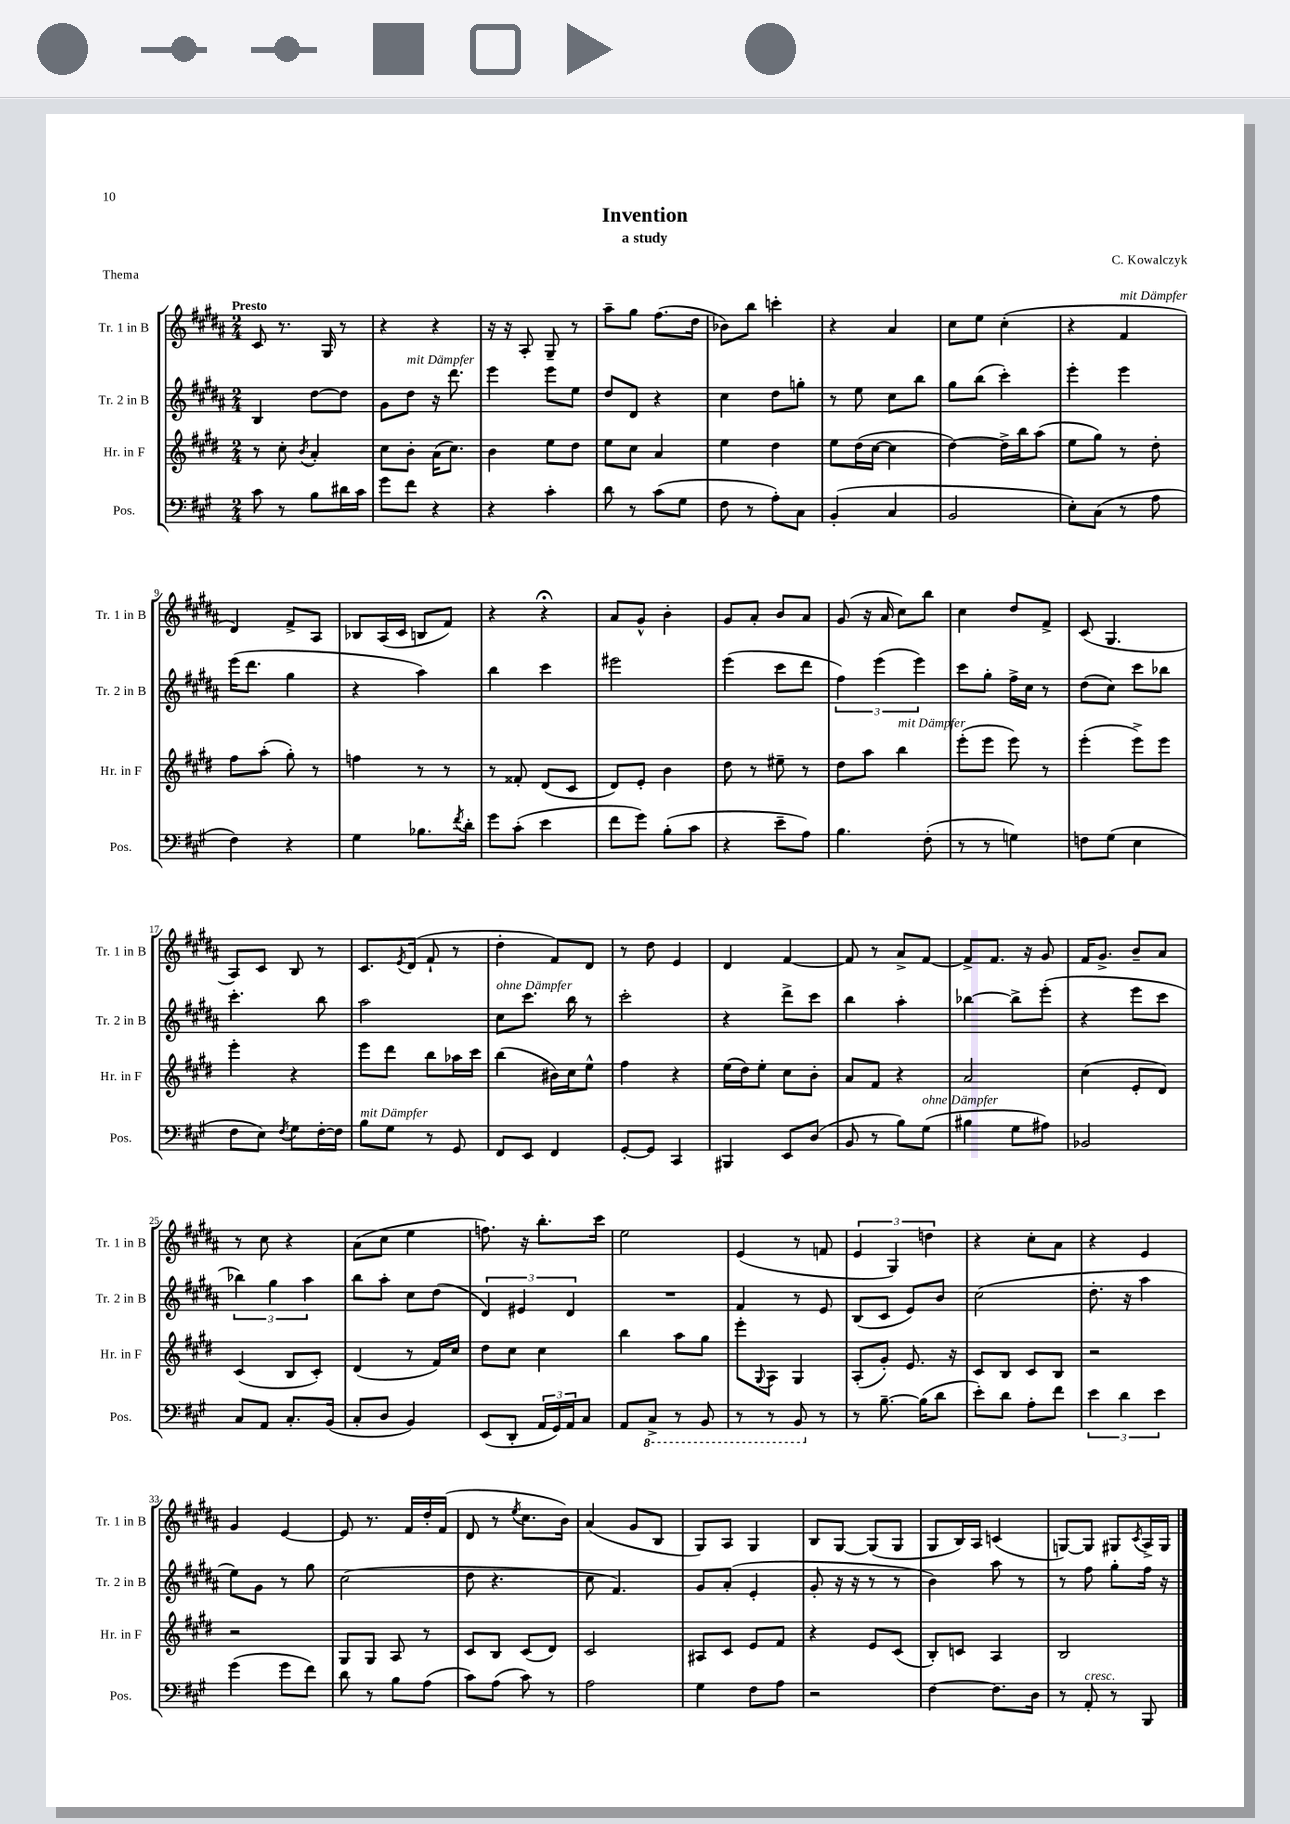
\header { title = "Invention" composer = "C. Kowalczyk" subtitle = "a study" piece = "Thema" }
<<
\new StaffGroup <<
\new Staff = "s0" \with { instrumentName = "Tr. 1 in B" shortInstrumentName = "Tr. 1 in B" } {
    \clef treble \key b \major \numericTimeSignature \time 2/4 \tempo "Presto"
    cis'8 r8. gis16 r8 |
    r4 r4 |
    r16 r16 ais8-. gis8-- r8 |
    ais''8-- gis''8 fis''8.( dis''16 |
    bes'8) b''8 c'''4-. |
    r4 ais'4 |
    cis''8 e''8 cis''4-.( |
    r4 fis'4^\markup { \italic "mit Dämpfer" } |
    dis'4) fis'8-> ais8 |
    bes8 ais16( cis'16 b8 fis'8) |
    r4 r4\fermata |
    ais'8 gis'8-^ b'4-. |
    gis'8 ais'8-. b'8 ais'8 |
    gis'8( r16 ais'16 cis''8) b''8 |
    cis''4 dis''8 fis'8-> |
    cis'8( gis4. |
    ais8) cis'8 b8 r8 |
    cis'8. \acciaccatura { e'8 } dis'16( fis'8-! r8 |
    dis''4-. fis'8) dis'8 |
    r8 dis''8 e'4 |
    dis'4 fis'4~ |
    fis'8 r8 ais'8-> fis'8~ |
    fis'8-> fis'8. r16 gis'8 |
    fis'16 gis'8.-> b'8-- ais'8 |
    r8 cis''8 r4 |
    ais'8( cis''8 e''4 |
    f''8.) r16 b''8.-. cis'''16 |
    e''2 |
    e'4( r8 f'8 |
    \tuplet 3/2 { e'4 gis4) d''4 } |
    r4 cis''8-. ais'8 |
    r4 e'4 |
    gis'4 e'4~ |
    e'8 r8. fis'16 dis''16-. fis'16( |
    dis'8 r8 \acciaccatura { e''8 } cis''8. b'16) |
    ais'4( gis'8 b8 |
    gis8) ais8 gis4 |
    b8 gis8~ gis8( gis8 |
    gis8 b16) ais16 c'4( |
    g8~) g8 gis8 \acciaccatura { cis'8 } ais16-> gis16 \bar "|." |
}
\new Staff = "s1" \with { instrumentName = "Tr. 2 in B" shortInstrumentName = "Tr. 2 in B" } {
    \clef treble \key b \major \numericTimeSignature \time 2/4
    b4 dis''8~ dis''8 |
    gis'8 dis''8^\markup { \italic "mit Dämpfer" } r16 dis'''8. |
    e'''4 e'''8 e''8 |
    dis''8 dis'8 r4 |
    cis''4 dis''8 g''8-. |
    r8 e''8 cis''8 b''8 |
    gis''8 b''8( cis'''4-.) |
    e'''4-. e'''4 |
    e'''16( dis'''8. gis''4 |
    r4 ais''4) |
    b''4 cis'''4 |
    eis'''2 |
    e'''4( cis'''8 dis'''8 |
    \tuplet 3/2 { fis''4) e'''4( e'''4) } |
    cis'''8 gis''8-. fis''16-> cis''16 r8 |
    dis''8( cis''8) cis'''8 bes''8 |
    cis'''4.-. b''8 |
    ais''2 |
    cis''8^\markup { \italic "ohne Dämpfer" } cis'''8. b''16 r8 |
    cis'''2-. |
    r4 dis'''8-> cis'''8 |
    b''4 ais''4-. |
    bes''4~ bes''8-> e'''8-.( |
    r4 e'''8 cis'''8 |
    \tuplet 3/2 { bes''4) gis''4 ais''4 } |
    b''8 ais''8-. cis''8 dis''8( |
    \tuplet 3/2 { dis'4) eis'4 dis'4 } |
    R2 |
    fis'4 r8 e'8 |
    b8( cis'8 e'8) b'8 |
    cis''2( |
    dis''8.-. r16 ais''4 |
    e''8) gis'8 r8 gis''8 |
    cis''2( |
    dis''8 r4. |
    cis''8 fis'4.) |
    gis'8 ais'8-.( e'4-. |
    gis'8-. r16 r16 r8 r8 |
    b'4) ais''8 r8 |
    r8 fis''8 gis''8-. fis''16 r16 \bar "|." |
}
\new Staff = "s2" \with { instrumentName = "Hr. in F" shortInstrumentName = "Hr. in F" } {
    \clef treble \key e \major \numericTimeSignature \time 2/4
    r8 cis''8-. \acciaccatura { b'8 } a'4-. |
    cis''8 b'8-. a'16( cis''8.) |
    b'4 e''8 dis''8 |
    e''8 cis''8 a'4 |
    e''4 dis''4 |
    e''8 dis''16( cis''16~ cis''4 |
    dis''4~) dis''16-> b''16 a''8( |
    e''8 gis''8) r8 dis''8-. |
    fis''8 a''8-.( gis''8-.) r8 |
    f''4 r8 r8 |
    r8 fisis'8-. dis'8( cis'8 |
    dis'8) e'8-. b'4 |
    dis''8 r8 eis''8-- r8 |
    dis''8 a''8 b''4^\markup { \italic "mit Dämpfer" } |
    e'''8-.( e'''8 e'''8) r8 |
    e'''4-.( e'''8->) e'''8 |
    e'''4-. r4 |
    e'''8 dis'''8 b''8 aes''16 cis'''16 |
    b''4( bis'16) cis''16 e''8-^ |
    fis''4 r4 |
    e''16( dis''16) e''8-. cis''8 b'8-. |
    a'8 fis'8 r4 |
    a'2 |
    cis''4( e'8-. dis'8) |
    cis'4( b8 cis'8-.) |
    dis'4( r8 fis'16) cis''16 |
    dis''8 cis''8 cis''4 |
    b''4 a''8 gis''8 |
    e'''8-. \appoggiatura { gis8 } a8 gis4 |
    a8-.( gis'8-.) e'8. r16 |
    cis'8 b8 cis'8 b8 |
    r2 |
    r2 |
    gis8 gis8 a8 r8 |
    cis'8 b8 cis'8( dis'8) |
    cis'2 |
    ais8 cis'8 e'8 fis'8 |
    r4 e'8 cis'8( |
    b8-.) c'8 a4 |
    b2 \bar "|." |
}
\new Staff = "s3" \with { instrumentName = "Pos." shortInstrumentName = "Pos." } {
    \clef bass \key a \major \numericTimeSignature \time 2/4
    cis'8 r8 b8 dis'16 cis'16 |
    gis'8 fis'8 r4 |
    r4 cis'4-. |
    d'8 r8 cis'8( gis8 |
    fis8 r8 a8-.) cis8 |
    b,4-.( cis4 |
    b,2 |
    e8-.) cis8( r8 a8 |
    fis4) r4 |
    gis4 bes8. \acciaccatura { fis'8 } d'16-. |
    gis'8 cis'8-.( e'4 |
    fis'8 gis'8) b8-.( cis'8 |
    r4 e'8-- a8) |
    b4. fis8-.( |
    r8 r8 g4) |
    f8 gis8( e4 |
    fis8 e8) \acciaccatura { fis8 } gis8 fis16~-. fis16 |
    b8^\markup { \italic "mit Dämpfer" } gis8 r8 gis,8 |
    fis,8 e,8 fis,4 |
    gis,8~-. gis,8 cis,4 |
    bis,,4 e,8 d8( |
    b,8 r8 b8) gis8^\markup { \italic "ohne Dämpfer" }( |
    bis4 gis8 ais8) |
    bes,2 |
    cis8 a,8 cis8.-. b,16( |
    cis8-. d8 b,4) |
    e,8( d,8-. \tuplet 3/2 { a,16 gis,16) a,16 } cis8 |
    a,8 \ottava #-1 cis,8-> r8 b,,8 |
    r8 r8 b,,8 \ottava #0 r8 |
    r8 b8.~-- b16( d'8 |
    e'8-.) d'8 a8-. fis'8 |
    \tuplet 3/2 { e'4 d'4 e'4 } |
    gis'4( gis'8 fis'8) |
    d'8 r8 b8 a8( |
    cis'8) a8( cis'8) r8 |
    a2 |
    gis4 fis8 a8 |
    r2 |
    fis4~ fis8. d16 |
    r8 a,8-.^\markup { \italic "cresc." } r8 b,,8 \bar "|." |
}
>>
>>
